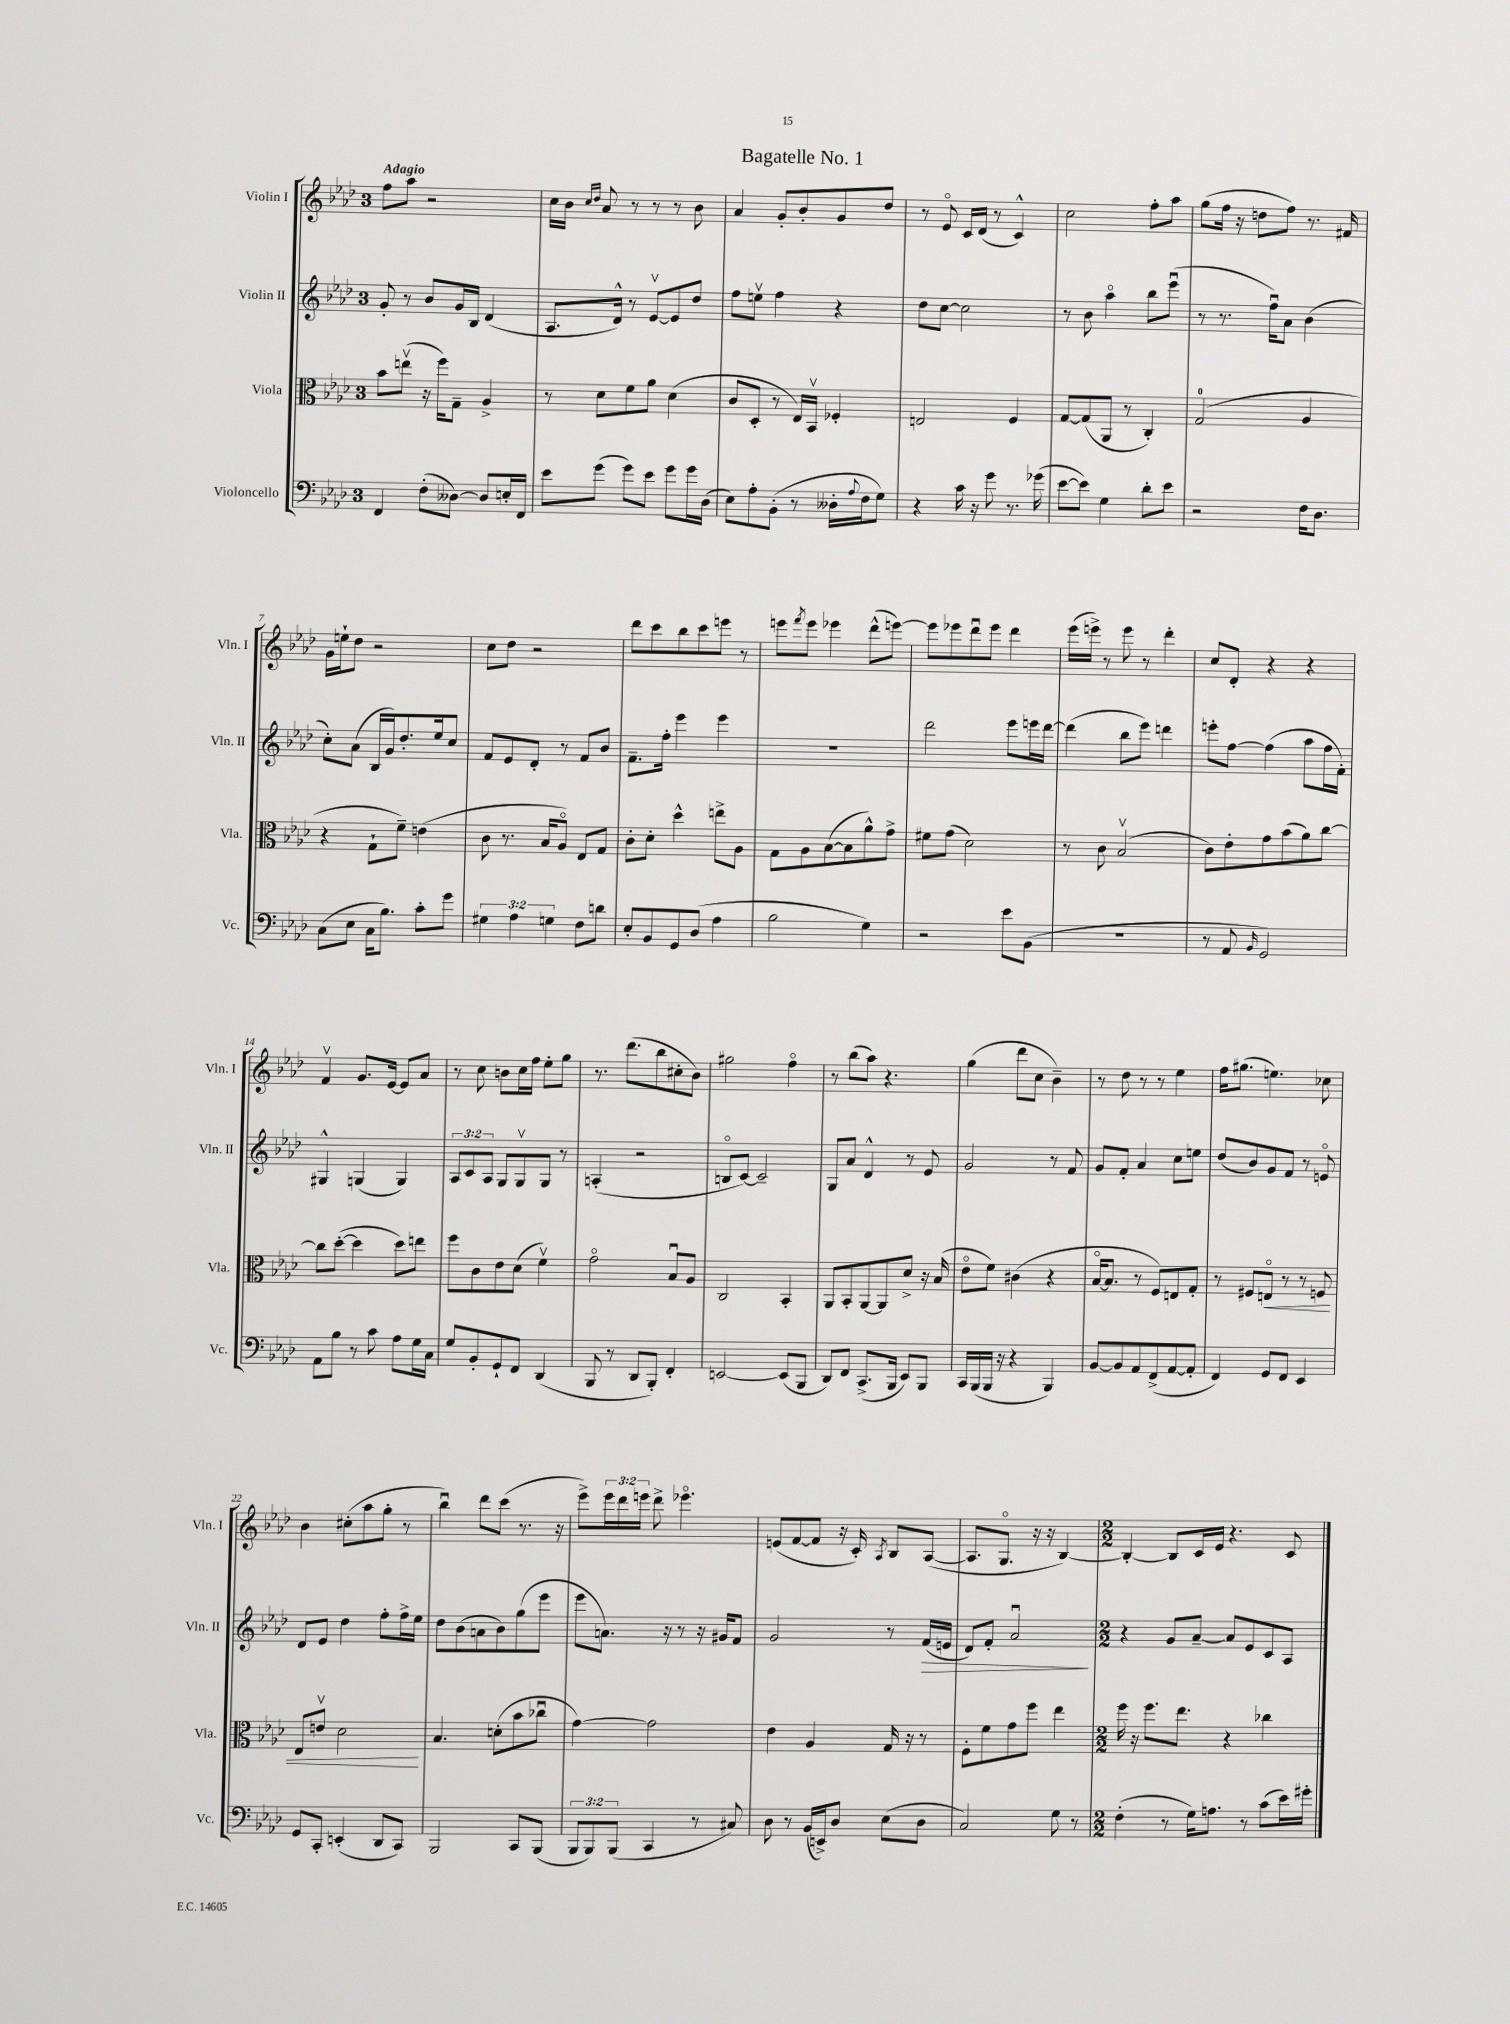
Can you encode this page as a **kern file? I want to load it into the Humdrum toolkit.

**kern	**kern	**dynam	**kern	**dynam	**kern
*part4	*part3	*part3	*part2	*part2	*part1
*staff4	*staff3	*staff3	*staff2	*staff2	*staff1
*I"Violoncello	*I"Viola	*	*I"Violin II	*	*I"Violin I
*I'Vc.	*I'Vla.	*	*I'Vln. II	*	*I'Vln. I
*clefF4	*clefC3	*	*clefG2	*	*clefG2
*k[b-e-a-d-]	*k[b-e-a-d-]	*	*k[b-e-a-d-]	*	*k[b-e-a-d-]
*M3/4	*M3/4	*	*M3/4	*	*M3/4
=1	=1	=1	=1	=1	=1
!	!	!	!	!	!LO:TX:a:B:t=Adagio
4FF/	8b-\L	.	8g'/	.	8ff\L
.	(8eenv\J	.	8r	.	8aa-\J
(8F'\L	16r	.	8b-/L	.	2r
.	16ff\KL)	.	.	.	.
[8D--X\J)	8G~\J	.	16g/L	.	.
.	.	.	16B-/JJ	.	.
8D--/L]	4A-^/	.	(4d-/	.	.
16En'/L	.	.	.	.	.
16FF/JJ	.	.	.	.	.
=2	=2	=2	=2	=2	=2
8e-\L	8r	.	8.A-/L	.	16cc\LL
.	.	.	.	.	16b-\JJ
.	.	.	.	.	16qqcc/LL
.	.	.	.	.	16qqdd-/JJ
(8g\J	8d-\L	.	.	.	8a-/
.	.	.	16d-^^/Jk)	.	.
8g\L)	8f\	.	8r	.	8r
8e-\J	8a-\J	.	[8e-v/L	.	8r
8g\L	(4d-\	.	8e-/]	.	8r
16g\L	.	.	8dd-/J	.	8b-\
(16D-\JJ	.	.	.	.	.
=3	=3	=3	=3	=3	=3
8E-\L)	8c/L	.	8ff\L	.	4a-/
8A-'\	8D-'/J	.	8eenv\J	.	.
(8BB-'\J	8r	.	4ff\	.	8g'/L
8r	16E-/LL)	.	.	.	8b-'/
.	16BB-v/JJ	.	.	.	.
16D--X'\LL	4F-X'/	.	4r	.	8g/
8qqA-/	.	.	.	.	.
16F\J	.	.	.	.	.
8G\J)	.	.	.	.	8dd-/J
=4	=4	=4	=4	=4	=4
4r	2En/	.	8dd-\L	.	8r
.	.	.	[8cc\J	.	8e-/
16c\	.	.	2cc\]	.	16c/LL
16r	.	.	.	.	(16d-/JJ
8g\	.	.	.	.	8r
8.r	4F/	.	.	.	4c^^/)
(16g-X\	.	.	.	.	.
=5	=5	=5	=5	=5	=5
[8e-\L	[8G/L	.	8r	.	2cc\
8e-\J])	(8G/]	.	8b-\	.	.
4G\	8AA-/J	.	4aa-\	.	.
.	8r	.	.	.	.
8d-'\L	4C'/)	.	8bb-\L	.	8ff'\L
8e-\J	.	.	(8eee-u\J	.	8aa-\J
=6	=6	=6	=6	=6	=6
2r	(2G/	.	8r	.	(8gg\L
.	.	.	8.r	.	16ff\Jk
.	.	.	.	.	16r
.	.	.	.	.	8ddn\L
.	.	.	16ffu\KL)	.	.
.	.	.	8a-\J	.	8ff\J)
16F\KL	4A-/	.	(4b-\	.	8.r
8.D-\J	.	.	.	.	.
.	.	.	.	.	16f#X/
!!LO:LB:g=z
=7	=7	=7	=7	=7	=7
(8C\L	4r	.	8cc'\L)	.	16g\LL
.	.	.	.	.	16een`\J
8E-\J	.	.	(8a-\J	.	8dd-\J
16C\KL	8G`\L	.	16B-/LL	.	2r
8.B-\J)	.	.	16g/J)	.	.
.	8f~\J)	.	8.dd-'/	.	.
8c'\L	(4en\	.	.	.	.
.	.	.	16ee-/k	.	.
8g\J	.	.	8cc/J	.	.
=8	=8	=8	=8	=8	=8
6G#X\	8c\	.	8f/L	.	8cc\L
.	8.r	.	8e-/	.	8dd-\J
6A-\	.	.	.	.	.
.	.	.	8d-'/J	.	2r
.	16B-/KL	.	.	.	.
6Gn\	.	.	.	.	.
.	8A-/J)	.	8r	.	.
8F\L	8E-/L	.	8f/L	.	.
8dn\J	8G/J	.	8b-/J	.	.
=9	=9	=9	=9	=9	=9
8E-'/L	8c'\L	.	8.f~\L	.	8ddd-\L
8BB-/	8d-'\J	.	.	.	8ccc\
.	.	.	16ff'\Jk	.	.
8GG/	4dd-^^\	.	4eee-\	.	8bb-\
(8D-/J	.	.	.	.	8ccc\
4A-\	8een^\L	.	4eee-\	.	8eeen\J
.	8A-\J	.	.	.	8r
=10	=10	=10	=10	=10	=10
2B-\	8G\L	.	2.r	.	8eeen\L
.	.	.	.	.	8qfff/
.	8A-\	.	.	.	8eee\J
.	([8B-\	.	.	.	4eee-X\
.	8B-\]	.	.	.	.
4G\)	8a-^^\)	.	.	.	(8ddd-^^\L
.	8g^\J	.	.	.	[8eeen\J)
=11	=11	=11	=11	=11	=11
2r	8f#X\L	.	2ddd-\	.	8eee\L]
.	(8g\J	.	.	.	8eee-X\
.	2d-\)	.	.	.	8ddd-u\
.	.	.	.	.	8eee-\J
8e-\L	.	.	8eee-\L	.	4ddd-\
(8BB-\J	.	.	16eeen\L	.	.
.	.	.	[16ddd-\JJ	.	.
=12	=12	=12	=12	=12	=12
2.r	8r	.	(4ddd-\]	.	(16eee-\LL
.	.	.	.	.	16eeen^\JJ)
.	8c\	.	.	.	8r
.	(2B-v/	.	8bb-\L	.	8eee\
.	.	.	8eee-\J)	.	8r
.	.	.	4dddn\	.	4ddd-'\
=13	=13	=13	=13	=13	=13
8r	8c\L)	.	8eeen'\L	.	8cc/L
8AA-/	8e-'\	.	[8ff\J	.	8d-'/J
16qqBB-/	.	.	.	.	.
2GG/)	8g\	.	(4ff\]	.	4r
.	(8b-\	.	.	.	.
.	8a-\)	.	8aa-\L	.	4r
.	[8cc\J	.	16ff\L	.	.
.	.	.	16f'\JJ)	.	.
!!LO:LB:g=z
=14	=14	=14	=14	=14	=14
8AA-\L	8cc\L]	.	4G#X^^/	.	4fv/
8B-\J	([8dd-'\J	.	.	.	.
8r	4dd-\]	.	(4Gn/	.	8.g/L
8c\	.	.	.	.	.
.	.	.	.	.	[16e-/Jk
8A-\L	8dd-\L)	.	4G/)	.	8e-/L]
16G\L	8een\J	.	.	.	8a-/J
16C\JJ	.	.	.	.	.
=15	=15	=15	=15	=15	=15
8G/L	8ff\L	.	12A-/L	.	8r
.	.	.	12c/	.	.
8BB-'/	8c\	.	.	.	8cc\
.	.	.	12A-/J	.	.
8GG`/	8e-\	.	8G/L	.	8bn\L
8FF/J	(8d-\J	.	8Gv/	.	16cc\L
.	.	.	.	.	16ff\JJ
(4DD-/	4fv\)	.	8G/J	.	8ee-'\L
.	.	.	8r	.	8gg\J
=16	=16	=16	=16	=16	=16
8BBB-/	2g\	.	(4An'/	.	8.r
8r	.	.	.	.	.
.	.	.	.	.	(8.ddd-\L
8DD-/L	.	.	2r	.	.
8BBB-'/J)	.	.	.	.	8bb-\
4FF'/	8B-u/L	.	.	.	8cc#X'\
.	8A-/J	.	.	.	8b-\J)
=17	=17	=17	=17	=17	=17
[2EEn/	2C/	.	8Bn/L	.	2gg#X\
.	.	.	[8c/J)	.	.
.	.	.	2c~/]	.	.
(8EE/L]	4BB-'/	.	.	.	4ff\
8BBB-/J	.	.	.	.	.
=18	=18	=18	=18	=18	=18
8DD-/L)	8AA-/L	.	8G/L	.	8r
8FF/J	8BB-'/	.	8a-/J	.	(8bb-\L
(8.CC^/L	[8AA-/	.	4d-^^/	.	8aa-\J)
.	8AA-/]	.	.	.	4.r
16BBB-/Jk	.	.	.	.	.
8EE-/L)	8d-^/J	.	8r	.	.
8BBB-/J	16r	.	8e-/	.	.
.	(16B-/	.	.	.	.
=19	=19	=19	=19	=19	=19
16CC/LL	8e-\L	.	2g/	.	(4gg\
(16BBB-/	.	.	.	.	.
16BBB-/JJ	8f\J)	.	.	.	.
16r	.	.	.	.	.
4r	(4c#X\	.	.	.	8ddd-\L
.	.	.	.	.	8cc\J
4BBB-/)	4r	.	8r	.	4b-~\)
.	.	.	8f/	.	.
=20	=20	=20	=20	=20	=20
[8BB-/L	[16B-/KL	.	8g/L	.	8r
.	8.B-/J]	.	.	.	.
8BB-/]	.	.	8f'/J	.	8dd-\
8AA-/	8r	.	4a-/	.	8r
(8FF^/	8F/L)	.	.	.	8r
[8AA-/	8En/	.	8cc\L	.	4ee-\
8AA-'/J]	8G'/J	.	8een\J	.	.
=21	=21	=21	=21	=21	=21
4FF/)	8r	.	(8dd-/L	.	16ff\KL
.	.	.	.	.	(8.gg#X\J
.	8F#X/L	.	8b-/)	.	.
!	!	!LO:HP:b	!	!	!
8GG/L	8En/J	<	8g/	.	4.een\)
8FF/J	8r	.	8f/J	.	.
4EE-/	8r	.	8r	.	.
.	8Fn/	.	8en/	.	8cc-X\
!!LO:LB:g=z
=22	=22	=22	=22	=22	=22
8GG/L	8E-/L	.	8d-/L	.	4b-\
8CC'/J	8env/J	.	8e-/J	.	.
(4EEn'/	2d-\	.	4dd-\	.	(8cc#X'\L
.	.	.	.	.	8aa-\
8DD-/L	.	.	8ff'\L	.	8gg'\J
8CC/J)	.	.	16ff^\L	.	8r
.	.	.	16ee-\JJ	.	.
.	.	[	.	.	.
=23	=23	=23	=23	=23	=23
2BBB-/	4.B-/	.	8dd-\L	.	4bb-u\)
.	.	.	(8b-\	.	.
.	.	.	8an\	.	8ddd-\L
.	(8dn'\L	.	8b-\)	.	(8ccc\J
8CC/L	8b-\	.	(8gg\	.	8.r
(8BBB-/J	8cc-Xu\J	.	8eee-\J	.	.
.	.	.	.	.	16r
=24	=24	=24	=24	=24	=24
12BBB-/L	[4g\)	.	8eee-\L	.	8eee-^\L)
12BBB-/)	.	.	.	.	.
.	.	.	8.an\J)	.	24eee-\L
(12BBB-/J	.	.	.	.	24ddd-\
.	.	.	.	.	24eeen\JJ
4CC/	2g\]	.	.	.	8ddd-^\
.	.	.	16r	.	.
.	.	.	8r	.	4.eee-X\
8r	.	.	16r	.	.
.	.	.	16g#X/KL	.	.
8C#X/)	.	.	8f/J	.	.
=25	=25	=25	=25	=25	=25
8D-\	4e-\	.	2g/	.	(8en/L
8r	.	.	.	.	[8f/
(16BB-/LL	4A-/	.	.	.	8f/J]
16EEn^/J)	.	.	.	.	.
8D-/J	.	.	.	.	16r
.	.	.	.	.	16c'/)
.	.	.	.	.	8qA-/
(8E-\L	16G/	.	8r	.	8B-/L
.	16r	.	.	.	.
!	!	!	!	!LO:HP:b	!
8D-\J	8r	.	(16f/LL	>	([8A-/J
.	.	.	16en/JJ	.	.
=26	=26	=26	=26	=26	=26
2C/)	8F'\L	.	8d-/L)	.	8.A-/L]
.	8f\	.	8f'/J	.	.
.	.	.	.	.	8.G/J
.	8g\	.	2a-u/	.	.
.	8ff\J	.	.	.	16r
.	.	.	.	.	16r
8G\	4ee-\	.	.	.	[4B-/)
8r	.	.	.	.	.
.	.	.	.	]	.
=27	=27	=27	=27	=27	=27
*M2/2	*M2/2	*	*M2/2	*	*M2/2
(4F'\	16ff\	.	4r	.	4B-'/_
.	16r	.	.	.	.
.	8.ff\L	.	.	.	.
8r	.	.	8g/L	.	8B-/L]
.	8.ee-\J	.	.	.	.
16G\KL)	.	.	[8a-~/J	.	16c/L
8.An\J	.	.	.	.	16e-/JJ
.	4r	.	8a-/L]	.	4.r
8r	.	.	8e-/	.	.
(8c\L	4cc-X\	.	8c/	.	.
16e-\L)	.	.	8A-/J	.	8c/
16g#X'\JJ	.	.	.	.	.
==	==	==	==	==	==
*-	*-	*-	*-	*-	*-
